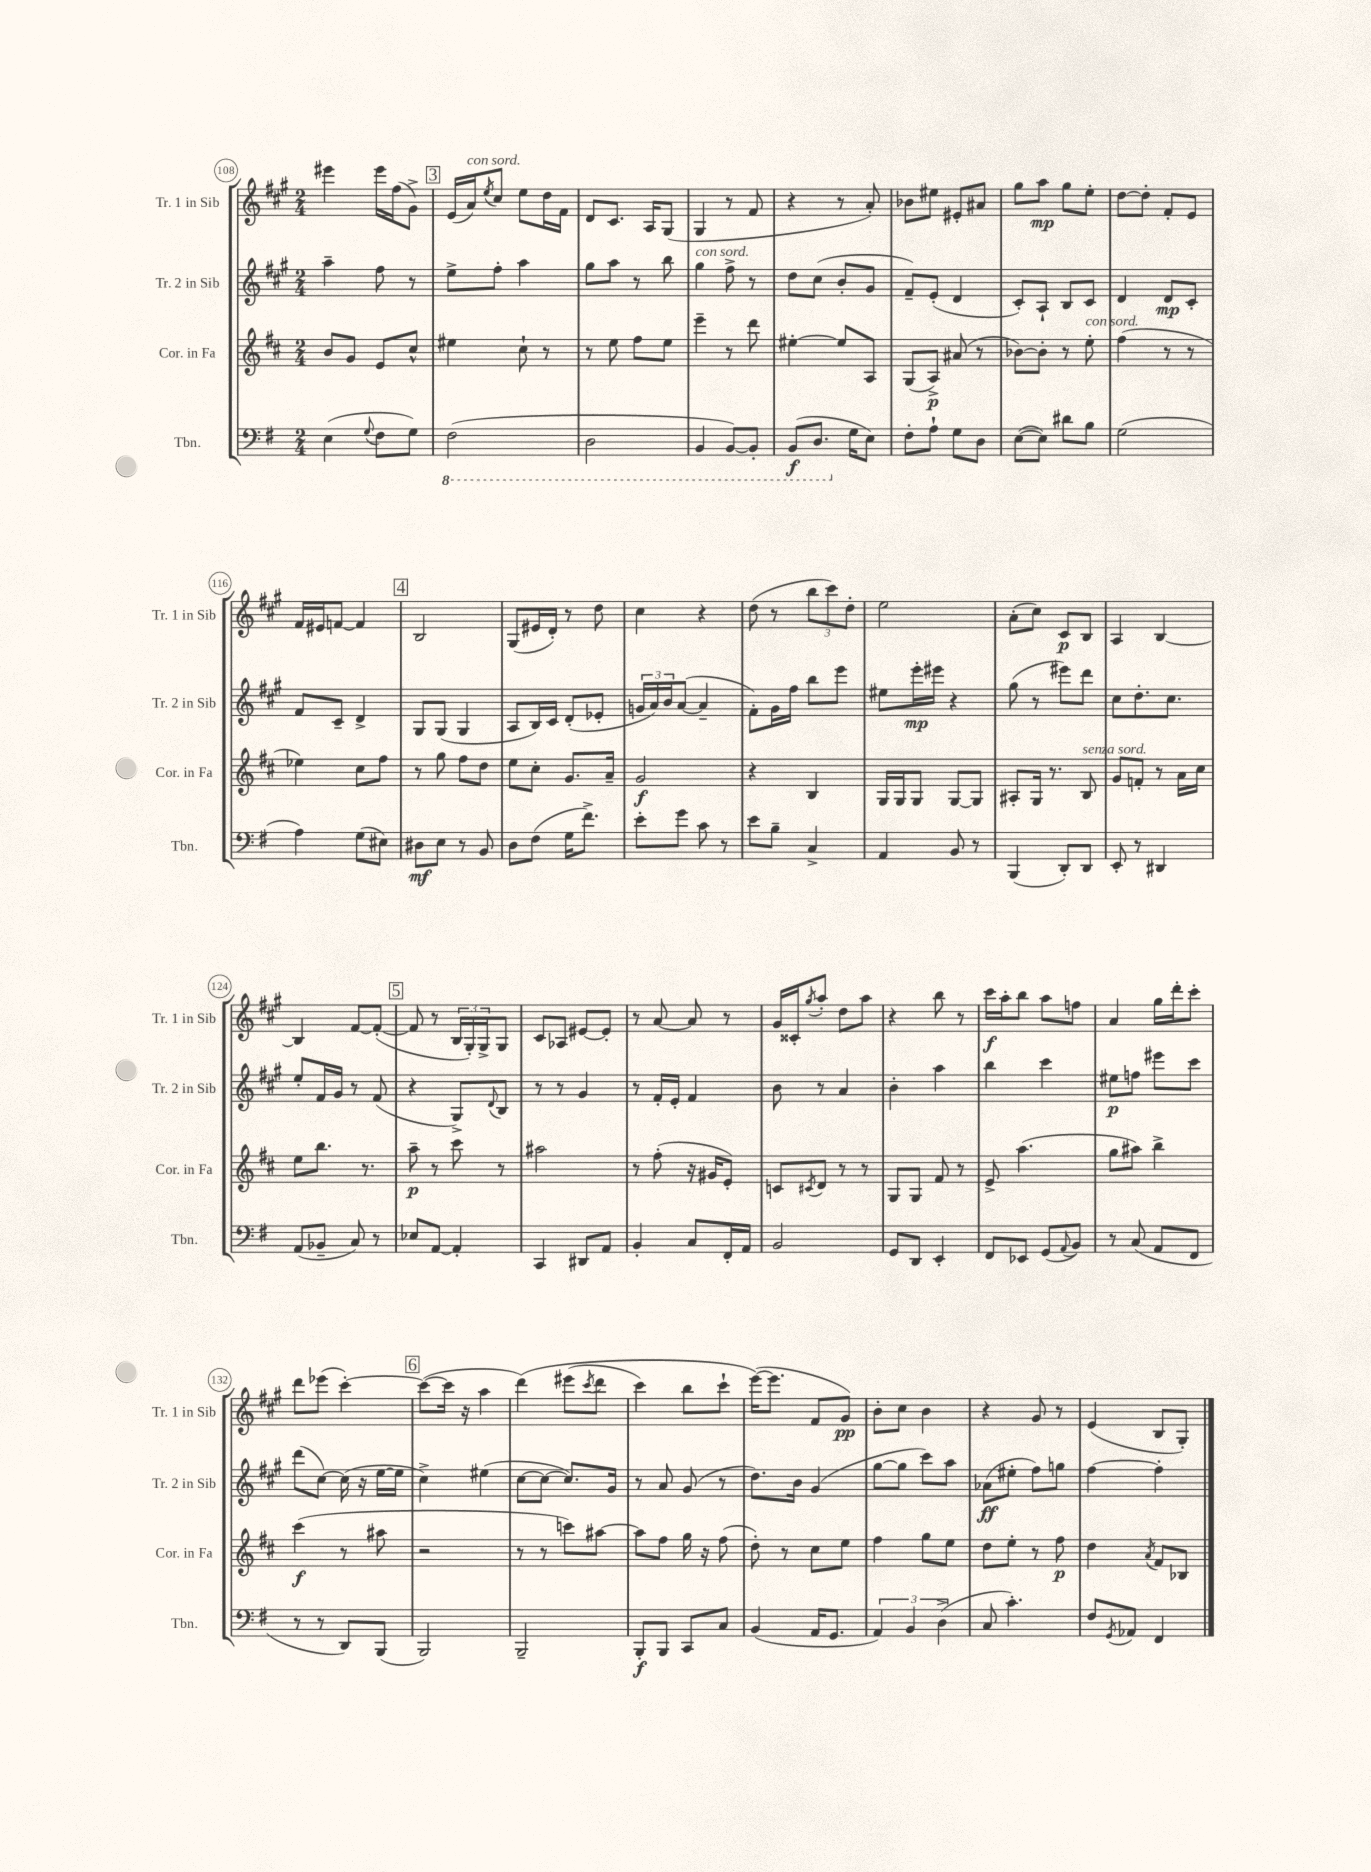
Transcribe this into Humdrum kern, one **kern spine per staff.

**kern	**kern	**kern	**kern
*staff4	*staff3	*staff2	*staff1
*clefF4	*clefG2	*clefG2	*clefG2
*k[f#]	*k[f#c#]	*k[f#c#g#]	*k[f#c#g#]
*M2/4	*M2/4	*M2/4	*M2/4
(4E\	8b/L	4aa~\	4eee#\
.	8g/J	.	.
8qqG/	.	.	.
8F#\L	8e/L	8ff#\	16eee#\LL
.	.	.	(16ff#\J
8G\J)	8cc#^^/J	8r	8g#^\J)
=	=	=	=
(2FF#\	4ee#\	8ee^\L	(16e/LL
.	.	.	16a/J)
.	.	.	8qee/
.	.	8ff#'\J	8cc#/J
.	8cc#`\	4aa\	8ee\L
.	8r	.	16dd\L
.	.	.	16f#\JJ
=	=	=	=
2DD\	8r	8gg#\L	8d/L
.	8ee\	8aa\J	8.c#/J
.	8ff#\L	8r	.
.	.	.	16A/LK
.	8ee\J	8bb\	(8G#/J
=	=	=	=
4BBB/	4eee~\	4gg#\	4G#/
[8BBB/L)	8r	8ff#^\	8r
8BBB'/]J	8ddd\	8r	8f#/
=	=	=	=
(8BBB/L	[4ee#'\	8dd\L	4r
8.DD/J	.	(8cc#\J	.
.	8ee#/]L	8b'/L	8r
16G\LK	.	.	.
8E\J)	8A/J	8g#/J	8a'/)
=	=	=	=
8F#'\L	(8G/L	8f#~/L)	8b-\L
8A`\J	8A^/J)	(8e'/J	8ee#\J
8G\L	(8a#/	4d/	8e#'/L
8D\J	8r	.	8a#/J
=	=	=	=
([8E\L	[8b-\L)	8c#'/L)	8gg#\L
8E\]J)	8b-'\]J	8A`/J	8aa\J
8d#\L	8r	8B/L	8gg#\L
8B\J	8ee'\	8c#/J	8ee'\J
=	=	=	=
(2G\	(4ff#\	4d/	[8dd\L
.	.	.	8dd'\]J
.	8r	8d/L	8f#'/L
.	8r	8c#'/J	8e/J
=	=	=	=
4A\)	4ee-\)	8f#/L	16f#/LL
.	.	.	16e#/J
.	.	8c#~/J	[8f/J
(8G\L	8cc#\L	4d^/	4f/]
8E#\J)	8ff#\J	.	.
=	=	=	=
8D#\L	8r	8G#/L	2B/
8E\J	8gg\	(8G#/J	.
8r	8ff#\L	4G#/	.
8BB/	8dd\J	.	.
=	=	=	=
8D\L	8ee\L	8A/L	(8G#/L
(8F#\J	8cc#'\J	16B/L)	16e#/L
.	.	16c#/JJ	16d'/JJ)
16G\LK	8.g/L	(8d'/L	8r
8.f#^\J)	.	.	.
.	.	8e-'/J	8dd\
.	16a~/Jk	.	.
=	=	=	=
8e'\L	2g/	24g/LL	4cc#\
.	.	24a/)	.
.	.	24b/J	.
8g\J	.	([8a/J	.
8c\	.	4a~/]	4r
8r	.	.	.
=	=	=	=
8e\L	4r	8f#'\L)	(8dd\
8B~\J	.	16g#\L	8r
.	.	16ff#\JJ	.
4C^/	4B/	8bb\L	12bb\L
.	.	.	12ccc#\)
.	.	8eee\J	.
.	.	.	12dd'\J
=	=	=	=
4AA/	16G/LL	8ee#\L	2ee\
.	16G/J	.	.
.	8G/J	16eee'\L	.
.	.	16eee#\JJ	.
8BB/	[8G/L	4r	.
8r	8G/]J	.	.
=	=	=	=
(4BBB/	8A#'/L	(8gg#\	(8a'\L
.	16G/Jk	8r	8cc#\J)
.	8.r	.	.
8DD'/L)	.	8eee#\L)	8c#/L
8DD/J	8B/	8ddd\J	8B/J
=	=	=	=
8EE'/	8g/L	8cc#\L	4A/
8r	8f'/J	8.dd'\	.
4DD#/	8r	.	[4B/
.	.	8.cc#\J	.
.	16a\LL	.	.
.	16cc#\JJ	.	.
=	=	=	=
(8AA/L	8ee\L	8ee'/L	4B/]
8BB-~/J	8.bb\J	16f#/L	.
.	.	16g#/JJ	.
8C/)	.	8r	[8f#/L
.	8.r	.	.
8r	.	(8f#/	(8f#'/_J
=	=	=	=
8E-/L	8aa~\	4r	8f#/]
[8AA/J	8r	.	8r
4AA'/]	8ccc#\	8G#^/L)	24B/LL
.	.	.	24G#'/)
.	.	.	24G#^/J
.	.	8qqd/	.
.	8r	8B/J	8G#/J
=	=	=	=
4CC/	2aa#\	8r	8c#/L
.	.	8r	8A-/J
8DD#/L	.	4g#/	[8e#/L
8AA/J	.	.	8e#'/]J
=	=	=	=
4BB'/	8r	8r	8r
.	(8ff#'\	16f#'/LL	[8a/
.	.	16e'/JJ	.
8C/L	16r	4f#/	8a/]
.	16g#/LK	.	.
16FF#'/L	8e'/J)	.	8r
16AA/JJ	.	.	.
=	=	=	=
2BB/	8c/L	8b\	16g#/LL
.	.	.	16c##'/J
.	8qc#/	.	8qgg#/
.	8d/J	8r	8aa'/J
.	8r	4a/	8dd\L
.	8r	.	8aa\J
=	=	=	=
8GG/L	8G/L	4b'\	4r
8DD/J	8G/J	.	.
4EE'/	8f#/	4aa\	8bb\
.	8r	.	8r
=	=	=	=
8FF#/L	8e^/	4bb\	16ccc#\LL
.	.	.	16aa'\J
8EE-/J	(4.aa\	.	8bb\J
(8GG/L	.	4ccc#\	8aa\L
8qqAA/	.	.	.
8BB/J)	.	.	8ff\J
=	=	=	=
8r	8gg\L	8ee#\L	4a/
(8C/	8aa#\J)	8ff\J	.
8AA/L	4bb^\	8eee#\L	16gg#\LL
.	.	.	16ddd'\J
8FF#/J	.	8ccc#\J	8ccc#'\J
=	=	=	=
8r	(4ccc#\	(8ddd\L	8ddd\L
8r	.	[8cc#\J)	(8eee-\J
8DD/L)	8r	(16cc#\]	[4ccc#'\)
.	.	16r	.
(8BBB/J	8aa#\	[16ee\LL	.
.	.	16ee\]JJ	.
=	=	=	=
2BBB/)	2r	4cc#^\)	(8ccc#\_L
.	.	.	16ccc#\]Jk
.	.	.	16r
.	.	(4ee#\	4aa\
=	=	=	=
2BBB~/	8r	[8cc#\L	&(4ddd\)
.	8r	8cc#\_J	.
.	8ccc\L)	8.cc#/]L)	(8eee#\L
.	.	.	8qccc#/
.	[8aa#\J	.	8ddd\J
.	.	16g#/Jk	.
=	=	=	=
8BBB'/L	8aa#\]L	8r	4ccc#\)
8BBB/J	8ff#\J	8a/	.
8CC/L	16gg\	(8g#/	8bb\L
.	16r	.	.
8C/J	(8ff#\	8r	8ccc#`\J
=	=	=	=
(4BB/	8dd'\)	8.dd\L)	([16eee\LK&)
.	.	.	8.eee\]J
.	8r	.	.
.	.	16b\Jk	.
16AA/LK	8cc#\L	(4g#/	8f#/L
8.GG/J	.	.	.
.	8ee\J	.	8g#/J)
=	=	=	=
6AA/)	4ff#\	[8gg#\L	8b'\L
.	.	8gg#\]J	8cc#\J
6BB/	.	.	.
.	8gg\L	8ccc#\L)	4b\
(6D^\	.	.	.
.	8ee\J	8aa\J	.
=	=	=	=
8C/	8dd\L	(8a-\L	4r
4.c'\)	8ee'\J	8ee#'\J	.
.	8r	8ff#\L)	8g#/
.	8ff#\	8gg\J	8r
=	=	=	=
8F#/L	4dd\	[4ff#\	(4e/
8qGG/	.	.	.
8AA-/J	.	.	.
.	8qa/	.	.
4FF#/	8f#/L	4ff#'\]	8B/L
.	8B-/J	.	8G#'/J)
==	==	==	==
*-	*-	*-	*-
